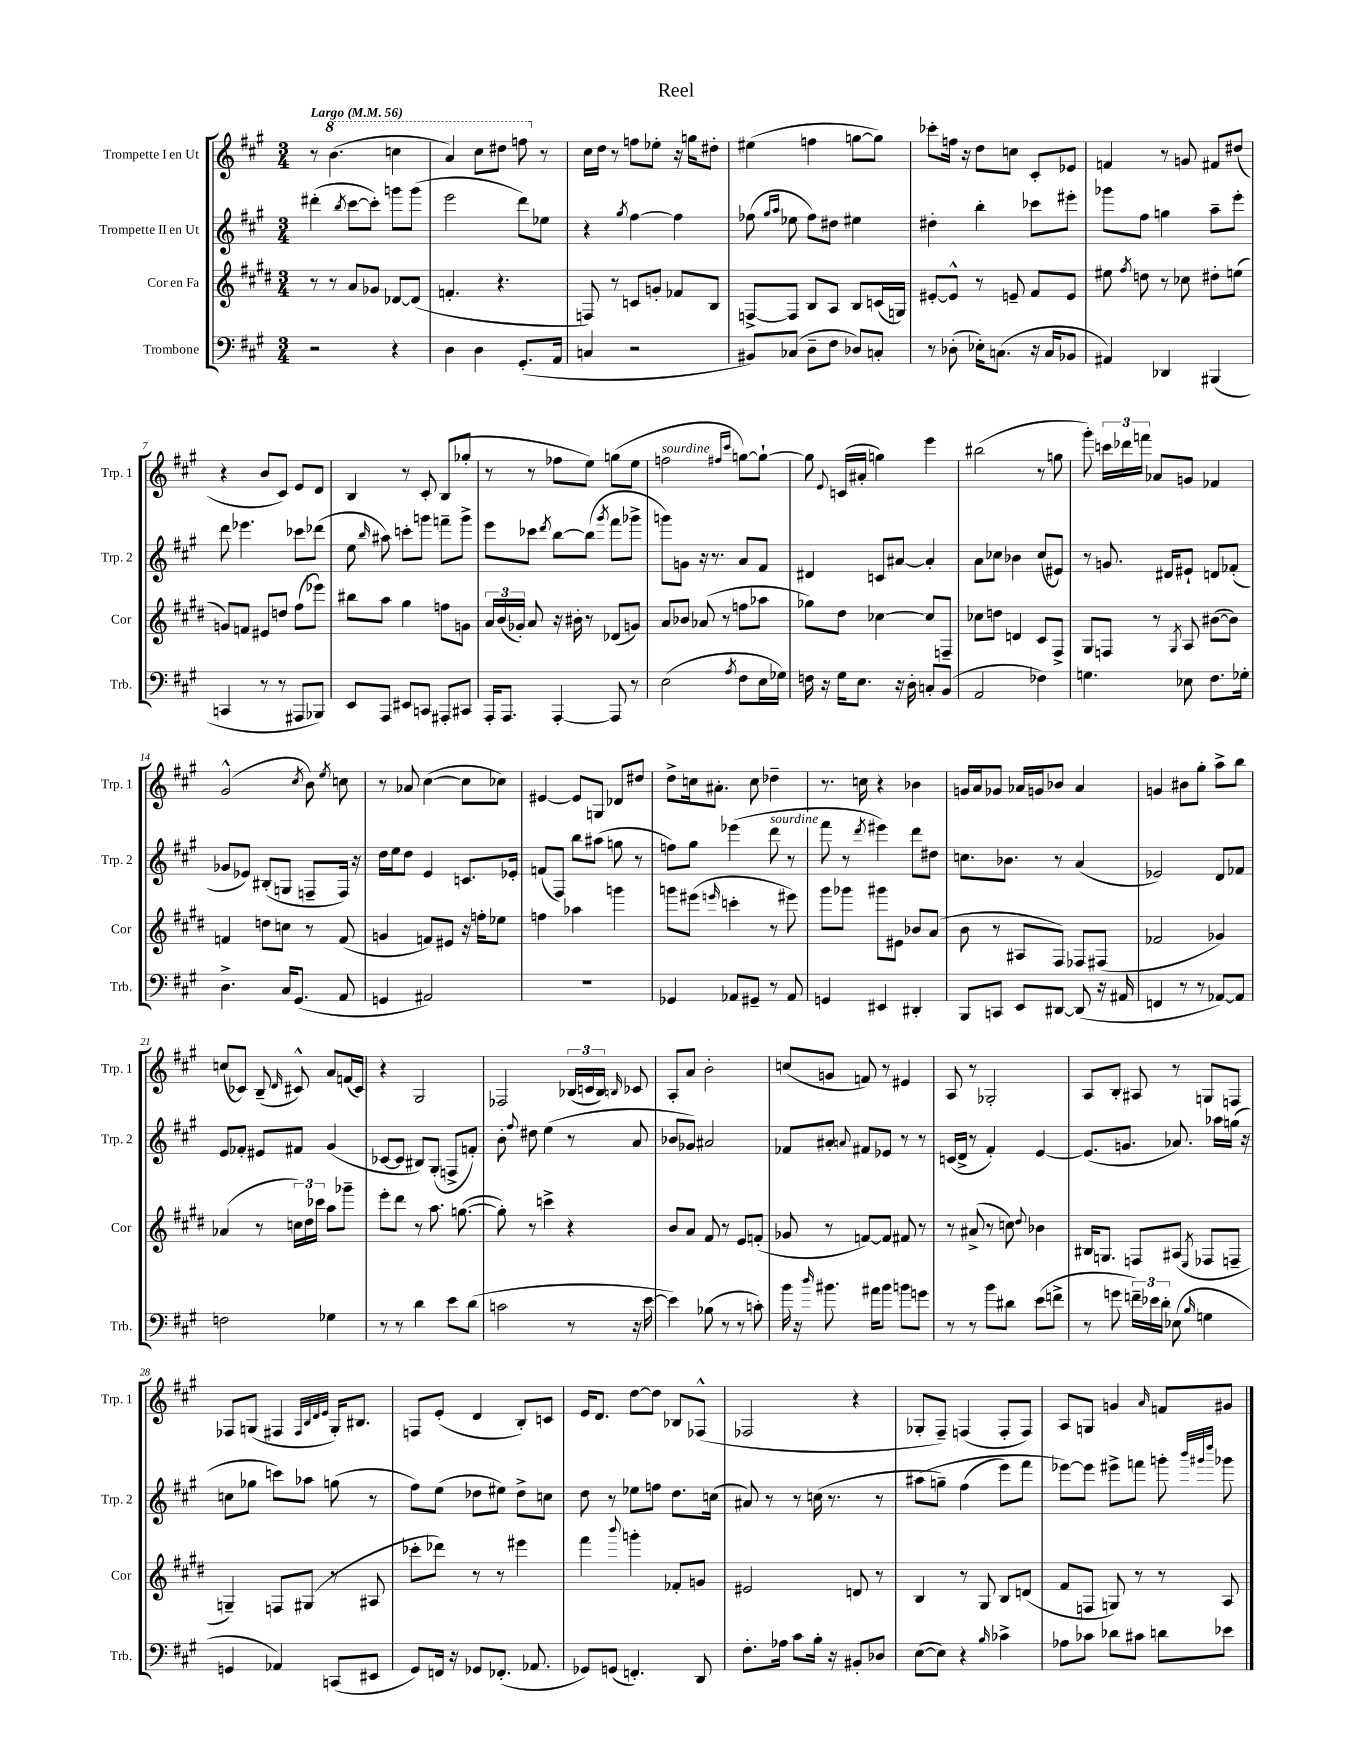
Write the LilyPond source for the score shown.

\header { title = "Reel" }
<<
\new StaffGroup <<
\new Staff = "s0" \with { instrumentName = "Trompette I en Ut" shortInstrumentName = "Trp. 1" } {
    \clef treble \key a \major \numericTimeSignature \time 3/4 \tempo "Largo" 4 = 56
    \autoBeamOff r8 \ottava #1 b''4.( c'''4 |
    a''4) cis'''8[ dis'''8] f'''8 \ottava #0 r8 |
    cis''16[ d''16] r8 f''8[ ees''8]-. r16 g''16[ dis''8]-. |
    eis''4( f''4 g''8[~ g''8]) |
    ces'''8[-. f''16] r16 d''8[ c''8] cis'8[-. ees'8] |
    f'4 r8 g'8 fis'8[ dis''8]( |
    r4 b'8[ cis'8]) e'8[ d'8] |
    b4 r8 cis'8-. b8[( ges''8]-. |
    r8 r8 fes''8[ e''8]) g''8[( e''8] |
    f''2^\markup { \italic "sourdine" } \grace { fis''16[ cis'''16] } g''8[~) g''8]~-! |
    g''8 \appoggiatura { e'8 } c'16[( ais'16]-. g''4) e'''4 |
    bis''2( r8 g''8 |
    gis'''8-.) \tuplet 3/2 { c'''16[ des'''16 f'''16] } aes'8[ g'8] fes'4 |
    gis'2-^( \acciaccatura { cis''8 } b'8) \acciaccatura { e''8 } c''8 |
    r8 aes'8 cis''4~( cis''8[ ces''8]) |
    eis'4~ eis'8[ g8] des'8[ dis''8] |
    d''8[-> c''16 ais'8.]-. c''8 des''4-- |
    r8. c''16 r4 bes'4 |
    g'16[ a'16 ges'8] aes'16[ g'16 bes'8] aes'4 |
    g'4 bis'8[ gis''8]-. a''8[-> b''8] |
    c''8[( ces'8]) b8--( \grace { d'16 } cis'8-^) a'8[ f'16( cis'16]) |
    r4 gis2 |
    fes2 \tuplet 3/2 { bes16[( c'16 bes16]) } \grace { b16 } ces'8 |
    a8[-. a'8] b'2-. |
    c''8[( g'8] f'8) r8 eis'4 |
    a8 r8 ges2-. |
    a8[ b8]-. ais8 r8 g8[ f8] |
    fes8[ g8]( fis4 \grace { fis32[ b32 d'32 e'32] } g16[-.) bis8.] |
    f8[ e'8]-.( d'4 b8[-.) c'8] |
    e'16[ d'8.] d''8[~ d''8] bes8[ fes8]-^( |
    fes2 r4 |
    ges8[-. fis8]--) f4( f8[-. f8]) |
    a8[ g8] g'4 \grace { a'16 } f'8[ gis'8] \bar "|." |
}
\new Staff = "s1" \with { instrumentName = "Trompette II en Ut" shortInstrumentName = "Trp. 2" } {
    \clef treble \key a \major \numericTimeSignature \time 3/4
    \autoBeamOff dis'''4-.( \acciaccatura { b''8 } cis'''8[~ cis'''8]-.) g'''8[ g'''8]( |
    e'''2 d'''8[) ees''8] |
    r4 \acciaccatura { gis''8 } fis''4~ fis''4 |
    fes''8( \grace { gis''16[ a''16] } ees''8 fes''8[) dis''8] eis''4 |
    dis''4-. b''4-. ces'''8[ eis'''8]-. |
    ges'''8[ fis''8] g''4 a''8[-- e'''8]-. |
    d'''8 ees'''4. ces'''8[ des'''8]( |
    e''8 \grace { b''16 } ais''8) c'''8[-. g'''8] f'''8[-- g'''8]-> |
    e'''8[ ces'''8] \acciaccatura { d'''8 } b''8[~ b''8]( \acciaccatura { gis'''8 } fis'''8[ ges'''8]-> |
    g'''8[) g'8] r16 r8. a'8[ fis'8] |
    dis'4 c'8[ ais'8]~ ais'4-. |
    a'8[ ces''8] bes'4 ces''8[( eis'8]) |
    r8 g'8. dis'16[ eis'8]-! d'8[ fes'8]-.( |
    ges'8[ ees'8]) bis8[-.( g8] f8[-- f16]) r16 |
    d''16[ e''16 d''8] e'4 c'8.[ ees'16]-. |
    f'8[( fis8]) b''8[ ais''8]( g''8 r8 |
    f''8[) gis''8] ees'''4( d'''8^\markup { \italic "sourdine" } r8 |
    fis'''8 r8 \acciaccatura { d'''8 } eis'''4) d'''8[ dis''8] |
    c''8.[ bes'8.] r8 a'4( |
    ees'2) d'8[ fes'8] |
    e'8[ fes'8]-. eis'8[ fis'8] gis'4( |
    ces'8[~ ces'8] bis8[) gis8]-.( f8[-> f'8]-.) |
    b'8-. \appoggiatura { fis''8 } dis''8 e''4( r8 a'8 |
    bes'8[ ges'8]) ais'2 |
    fes'8[ ais'8]-. \appoggiatura { a'8 } fis'8[ ees'8] r8 r8 |
    c'16[( d'16]-> r8 fis'4-.) e'4~ |
    e'8.[( g'8.] aes'8.) aes''16[ g''16]( r16 |
    c''8[ ges''8] c'''8[) aes''8] g''8( r8 |
    fis''8[) e''8]( des''8[ eis''8]) des''8[-> c''8] |
    d''8 r8 ees''8[ f''8] d''8.[ c''16]( |
    ais'8) r8 r8 c''16( r8. r8 |
    ais''8[\( g''8]--) fis''4( e'''8[) fis'''8] |
    ees'''8[~\) ees'''8] eis'''8[-> f'''8] g'''8-. \grace { b'''32[ gis'''32 d''''32] } ges'''8 \bar "|." |
}
\new Staff = "s2" \with { instrumentName = "Cor en Fa" shortInstrumentName = "Cor" } {
    \clef treble \key e \major \numericTimeSignature \time 3/4
    \autoBeamOff r8 r8 a'8[ ges'8] des'8[~ des'8]( |
    f'4.-. r4. |
    f8) r8 c'8[ g'8]-. fes'8[ b8] |
    f8[~-> f8] b8[ a8] b8[ c'16( g16]) |
    eis'8[~-. eis'8]-^ r8 e'8-- fis'8[ e'8] |
    eis''8 \acciaccatura { fis''8 } d''8 r8 ces''8 dis''8[-. e''8]( |
    g'8[) f'8] eis'8[ d''8] fis''8[( ees'''8]) |
    bis''8[ a''8] gis''4 f''8[ g'8] |
    \tuplet 3/2 { a'16[ b'16( ges'16]-.) } a'8 r16 bis'16-. r8 des'8[( g'8]) |
    a'8[ bes'8] aes'8( r8 f''8[ aes''8] |
    ges''8[) dis''8] ces''4~ ces''8[ f8]-- |
    ces''8[ d''8] d'4 cis'8[ fis8]-> |
    gis8[ f8] r8 \acciaccatura { gis8 } a8 bis'8[~( bis'8]) |
    f'4 d''8[ c''8] r8 f'8( |
    g'4 f'8[) eis'8] r16 f''16[-. ees''8] |
    f''4 aes''4 g'''4 |
    g'''8[ eis'''8]( \grace { e'''16 } c'''4-. r8 eis'''8) |
    gis'''8[ ges'''8] gis'''8[ eis'8] bes'8[ a'8]( |
    b'8 r8 ais8[ fis8]) fes8[ fis8]( |
    fes'2 ges'4) |
    aes'4( r8 \tuplet 3/2 { c''16[) dis''16 ces'''16] } a''8[ ges'''8]-- |
    e'''8[-. dis'''8] r8 a''8. g''8.~( |
    g''8-.) r8 c'''4-> r4 |
    b'8[ a'8] fis'8 r8 e'8[ f'8]-.( |
    ges'8 r8 f'8[~) f'8] fis'8 r8 |
    r8 ais'8->( r8 c''8) \appoggiatura { dis''8 } bes'4 |
    bis16[ g8.] f8[ ais8]( \acciaccatura { e8 } fes8[ f8]-- |
    g4--) f8[ gis8]( r8 ais8 |
    ces'''8[-. des'''8]) r8 r8 eis'''4 |
    fis'''4 \appoggiatura { b'''8 } g'''4-. fes'8[-. g'8] |
    eis'2 d'8 r8 |
    b4 r8 gis8 b8[ d'8]( |
    fis'8[ f8] g8) r8 r8 a8 \bar "|." |
}
\new Staff = "s3" \with { instrumentName = "Trombone" shortInstrumentName = "Trb." } {
    \clef bass \key a \major \numericTimeSignature \time 3/4
    \autoBeamOff r2 r4 |
    d4 d4 gis,8.[-.( a,16] |
    c4 r2 |
    bis,8[) ces8]( d8[-- fis8] des8[) c8]-. |
    r8 des8-.( ees16[-.) c8.]( r16 c16[ bes,8] |
    ais,4) des,4 bis,,4( |
    c,4 r8 r8 ais,,8[ bes,,8]) |
    e,8[ a,,8] eis,8[ c,8] ais,,8[-. cis,8] |
    a,,16[-. a,,8.] a,,4~-. a,,8 r8 |
    e2( \acciaccatura { a8 } fis8[ e16 ges16]) |
    f16 r16 gis16[ e8.] r16 d16-. c8[-. b,8]( |
    a,2 fes4) |
    g4. ees8 fis8.[ ges16]-. |
    d4.-> cis16[ gis,8.]( a,8 |
    g,4 ais,2) |
    R2. |
    ges,4 aes,8[ gis,8]-- r8 aes,8 |
    g,4 eis,4 dis,4-. |
    b,,8[ c,8] e,8[ dis,8]~ dis,8( r16 ais,16 |
    f,4 r8 r8 aes,8[~) aes,8] |
    f2 ges4 |
    r8 r8 d'4 e'8[ d'8]( |
    c'2 r8 r16 e'16~ |
    e'4) bes8( r8 r8 c'8-.) |
    b'16 r16 \grace { d''16 } bis'8. ais'16[ bis'8] b'8[ g'8] |
    r8 r8 b'8[ dis'8] e'8[( f'8]-> |
    r8 g'8 \tuplet 3/2 { f'16[--) ees'16 d'16]-. } ees8( \grace { b16 } g4 |
    g,4 aes,4) c,8[( eis,8] |
    gis,8[) f,16] r16 ges,8[ fes,8.]-.( aes,8. |
    ges,8[) g,8]( f,4.-.) d,8 |
    fis8.[-. aes16] cis'8[ b16]-. r16 bis,8[-. des8] |
    e8[~( e8]) r4 \grace { b16 } ces'4-> |
    aes8[ ces'8] des'8[ cis'8] d'8[ ees'8] \bar "|." |
}
>>
>>
